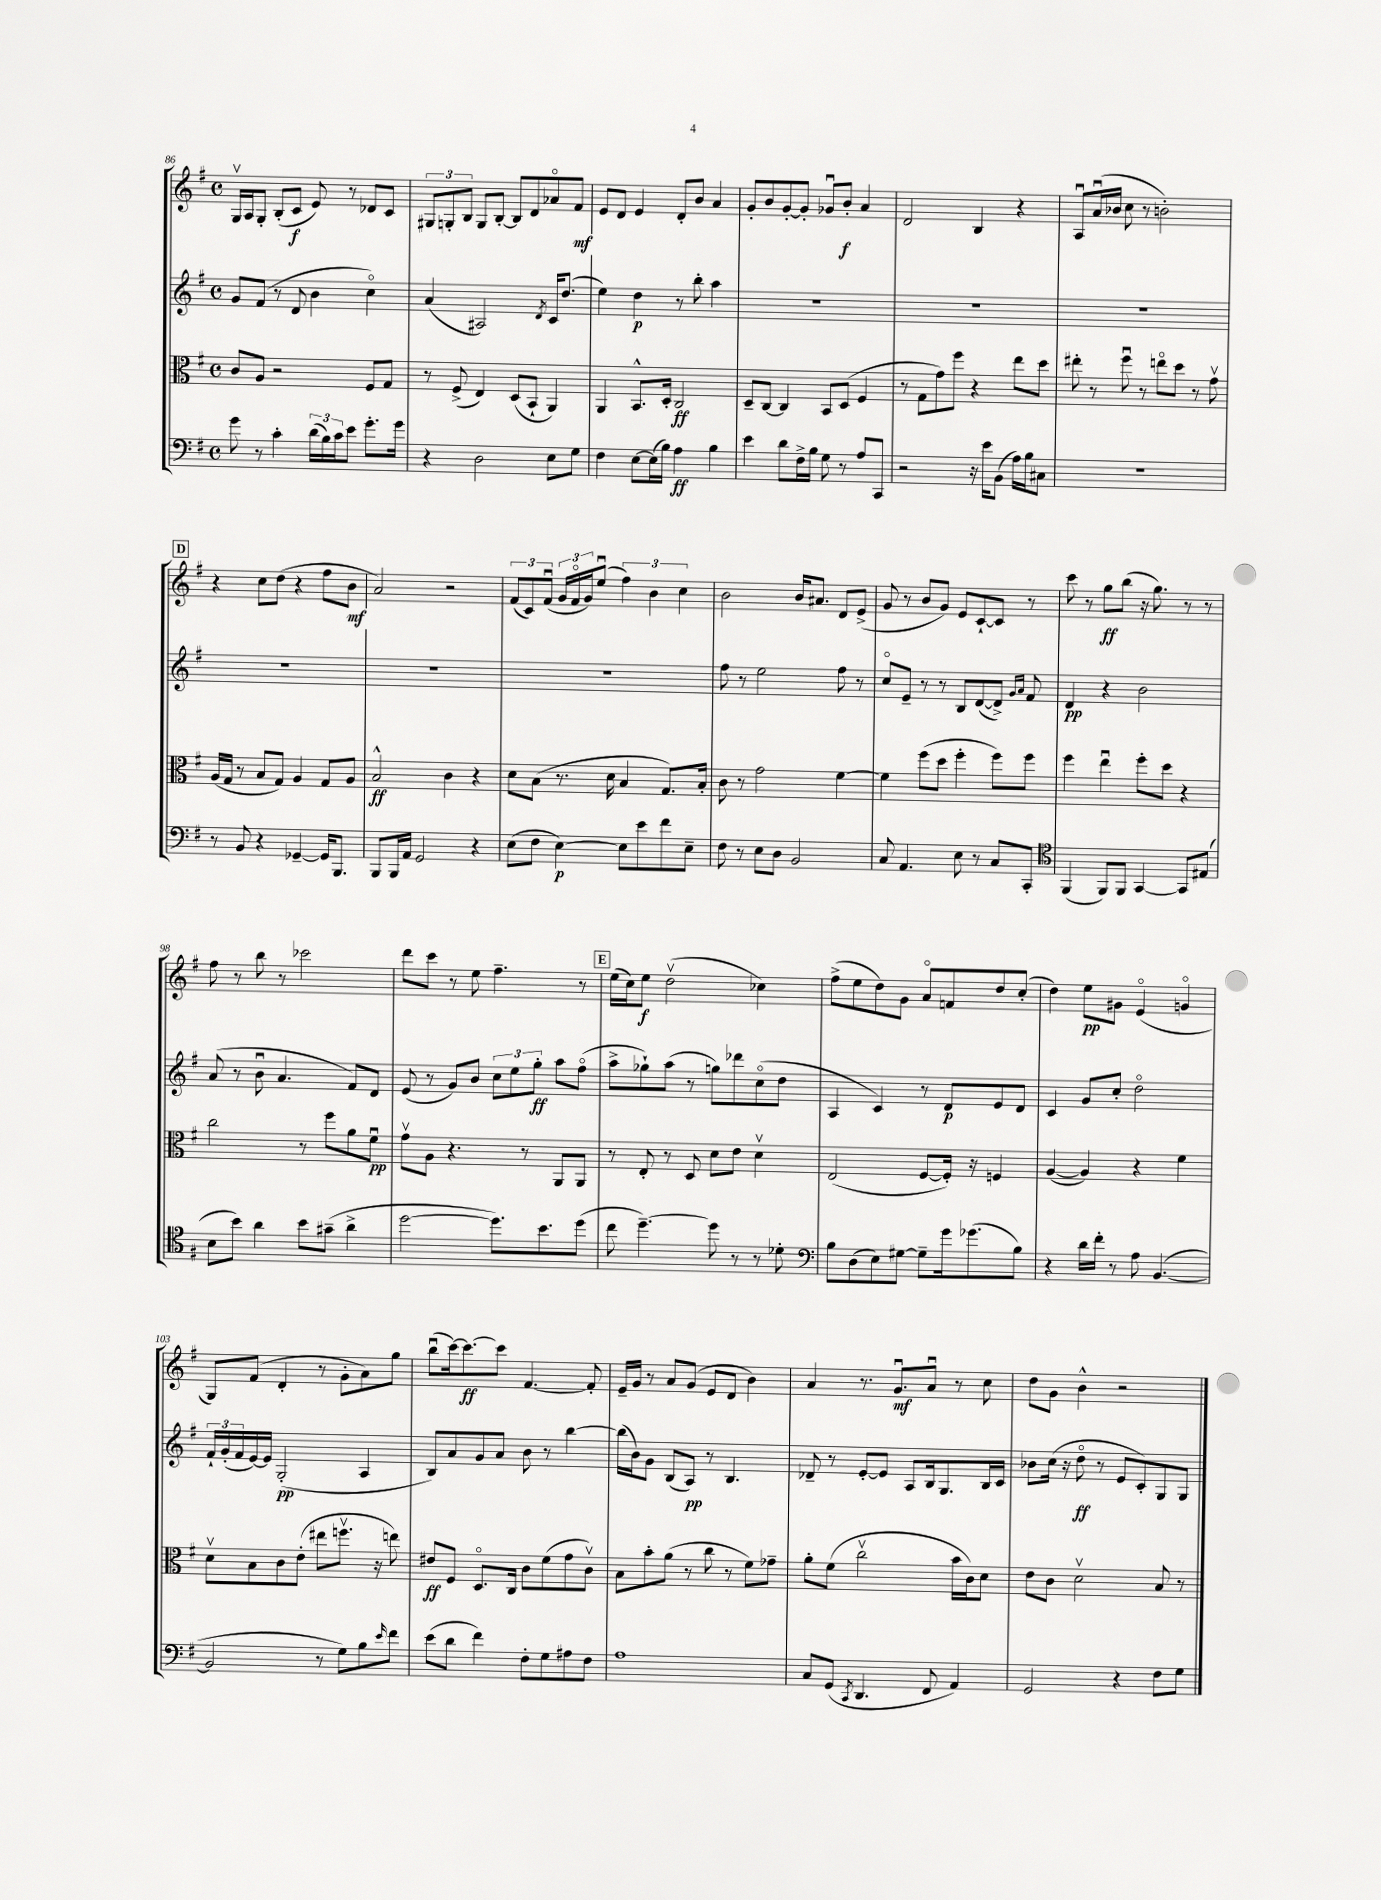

**kern	**dynam	**kern	**dynam	**kern	**dynam	**kern	**dynam
*part4	*part4	*part3	*part3	*part2	*part2	*part1	*part1
*staff4	*staff4	*staff3	*staff3	*staff2	*staff2	*staff1	*staff1
*clefF4	*	*clefC3	*	*clefG2	*	*clefG2	*
*k[f#]	*	*k[f#]	*	*k[f#]	*	*k[f#]	*
*M4/4	*	*M4/4	*	*M4/4	*	*M4/4	*
*met(c)	*	*met(c)	*	*met(c)	*	*met(c)	*
=86	=86	=86	=86	=86	=86	=86	=86
8g\	.	8c/L	.	8g/L	.	16Gv/LL	.
.	.	.	.	.	.	16A/J	.
8r	.	8A/J	.	(8f#/J	.	8G'/J	.
4c'\	.	2r	.	8r	.	(8B'/L	.
.	.	.	.	8d/	.	8c/J	f
(24d\LL	.	.	.	4b\	.	8e/)	.
24B\)	.	.	.	.	.	.	.
24c\J	.	.	.	.	.	.	.
8e\J	.	.	.	.	.	8r	.
8.g'\L	.	8F#/L	.	4cc\)	.	8d-X/L	.
.	.	8G/J	.	.	.	8c/J	.
16g\Jk	.	.	.	.	.	.	.
=87	=87	=87	=87	=87	=87	=87	=87
4r	.	8r	.	(4a/	.	12G#X/L	.
.	.	.	.	.	.	12Gn'/	.
.	.	(8F#^/	.	.	.	.	.
.	.	.	.	.	.	12B/J	.
2D\	.	4E/)	.	2A#X/)	.	8G/L	.
.	.	.	.	.	.	[8B'/J	.
.	.	(8D/L	.	.	.	8B/L]	.
.	.	8BB`/J	.	.	.	8d/	.
.	.	.	.	8qd/	.	.	.
8E\L	.	4AA/)	.	16c/KL	.	8a-X/	.
.	.	.	.	(8.dd/J	.	.	.
8G\J	.	.	.	.	.	8f#/J	mf
=88	=88	=88	=88	=88	=88	=88	=88
4F#\	.	4AA/	.	4ee\)	.	8e/L	.
.	.	.	.	.	.	8d/J	.
[8E\L	.	8.BB^^/L	.	4dd\	p	4e/	.
(16E\L]	.	.	.	.	.	.	.
16B\JJ)	.	16D'/Jk	.	.	.	.	.
4A\	ff	2C/	ff	8r	.	8d'/L	.
.	.	.	.	8bb'\	.	8b/J	.
4B\	.	.	.	4aa\	.	4a/	.
=89	=89	=89	=89	=89	=89	=89	=89
4e\	.	8D~/L	.	1r	.	8g'/L	.
.	.	[8C/J	.	.	.	8b/	.
8d\L	.	4C/]	.	.	.	[8g'/	.
16F#^\L	.	.	.	.	.	8g'/J]	.
16B\JJ	.	.	.	.	.	.	.
8G\	.	8BB/L	.	.	.	8g-Xu/L	.
8r	.	(8D/J	.	.	.	8b'/J	f
8A/L	.	4F#/	.	.	.	4a/	.
8CC/J	.	.	.	.	.	.	.
=90	=90	=90	=90	=90	=90	=90	=90
2r	.	8r	.	1r	.	2d/	.
.	.	8G\L	.	.	.	.	.
.	.	8g\)	.	.	.	.	.
.	.	8ff#\J	.	.	.	.	.
16r	.	4r	.	.	.	4B/	.
16e\KL	.	.	.	.	.	.	.
(8BB\J	.	.	.	.	.	.	.
16A\LL)	.	8ee\L	.	.	.	4r	.
16B\J	.	.	.	.	.	.	.
8C#X\J	.	8dd\J	.	.	.	.	.
=91	=91	=91	=91	=91	=91	=91	=91
1r	.	8ee#X'\	.	1r	.	8Au/L	.
.	.	8r	.	.	.	(16au/L	.
.	.	.	.	.	.	16b-X/JJ	.
.	.	8ff#u\	.	.	.	8cc\	.
.	.	8r	.	.	.	8r	.
.	.	8een\L	.	.	.	2bn'\)	.
.	.	8dd\J	.	.	.	.	.
.	.	8r	.	.	.	.	.
.	.	8gv\	.	.	.	.	.
!!LO:LB:g=z
!!LO:REH:place=s1:t=D
=92	=92	=92	=92	=92	=92	=92	=92
8r	.	(16A/LL	.	1r	.	4r	.
.	.	16G/JJ	.	.	.	.	.
8BB/	.	8r	.	.	.	.	.
4r	.	8B/L	.	.	.	8cc\L	.
.	.	8G/J)	.	.	.	(8dd\J	.
[4GG-X~/	.	4A/	.	.	.	4r	.
16GG-/KL]	.	8G/L	.	.	.	8ff#\L	.
8.BBB/J	.	.	.	.	.	.	.
.	.	8A/J	.	.	.	8b\J	mf
=93	=93	=93	=93	=93	=93	=93	=93
8BBB/L	.	2B^^/	ff	1r	.	2a/)	.
16BBB/L	.	.	.	.	.	.	.
16AA/JJ	.	.	.	.	.	.	.
2GG/	.	.	.	.	.	.	.
.	.	4c\	.	.	.	2r	.
4r	.	4r	.	.	.	.	.
=94	=94	=94	=94	=94	=94	=94	=94
(8E\L	.	8d\L	.	1r	.	(12f#/L	.
.	.	.	.	.	.	12c/)	.
8F#\J	.	(8B\J	.	.	.	.	.
.	.	.	.	.	.	(12f#u/J	.
[4E\)	p	8.r	.	.	.	24g/LL	.
.	.	.	.	.	.	24f#/	.
.	.	.	.	.	.	24g/J)	.
.	.	.	.	.	.	(8eeu/J	.
.	.	16d\	.	.	.	.	.
8E\L]	.	4B/	.	.	.	6ff#\)	.
8e\	.	.	.	.	.	.	.
.	.	.	.	.	.	6b\	.
8f#\	.	8.G/L)	.	.	.	.	.
.	.	.	.	.	.	6cc\	.
8E~\J	.	.	.	.	.	.	.
.	.	16B'/Jk	.	.	.	.	.
=95	=95	=95	=95	=95	=95	=95	=95
8F#\	.	8c\	.	8ff#\	.	2b\	.
8r	.	8r	.	8r	.	.	.
8E\L	.	2g\	.	2ee\	.	.	.
8D\J	.	.	.	.	.	.	.
2BB/	.	.	.	.	.	16b/KL	.
.	.	.	.	.	.	8.a#X/J	.
.	.	[4f#\	.	8ff#\	.	8d/L	.
.	.	.	.	8r	.	(8e^/J	.
=96	=96	=96	=96	=96	=96	=96	=96
8C/	.	4f#\]	.	8cc/L	.	8g/	.
4.AA/	.	.	.	8e~/J	.	8r	.
.	.	(8ff#\L	.	8r	.	8b/L	.
.	.	8dd\J	.	8r	.	8g/J)	.
8E\	.	4ff#'\	.	8B/L	.	8e/L	.
8r	.	.	.	([8d/	.	[8c`/	.
8C/L	.	8ff#\L)	.	8d^/J])	.	8c/J]	.
.	.	.	.	16qqg/LL	.	.	.
.	.	.	.	16qqa/JJ	.	.	.
8CC'/J	.	8ff#\J	.	8f#/	.	8r	.
=97	=97	=97	=97	=97	=97	=97	=97
*clefC4	*	*	*	*	*	*	*
(4FF#/	.	4ff#\	.	4d/	pp	8ccc\	.
.	.	.	.	.	.	8r	.
8FF#/L)	.	4eeu\	.	4r	.	8gg\L	ff
8FF#/J	.	.	.	.	.	(8bb\J	.
[4GG/	.	8ff#'\L	.	2b\	.	16r	.
.	.	.	.	.	.	8.gg\)	.
.	.	8dd\J	.	.	.	.	.
8GG/L]	.	4r	.	.	.	8r	.
(8E#X/J	.	.	.	.	.	8r	.
!!LO:LB:g=z
=98	=98	=98	=98	=98	=98	=98	=98
8B\L	.	2cc\	.	(8a/	.	8ff#\	.
8b\J)	.	.	.	8r	.	8r	.
4a\	.	.	.	8bu\	.	8bb\	.
.	.	.	.	4.a/	.	8r	.
8b\L	.	8r	.	.	.	2ccc-X\	.
(8g#X~\J	.	8ff#\L	.	.	.	.	.
4a^\	.	8a\	.	8f#/L)	.	.	.
.	.	8f#u\J	pp	8d/J	.	.	.
=99	=99	=99	=99	=99	=99	=99	=99
[2dd\	.	8gv\L	.	(8e/	.	8ddd\L	.
.	.	8A\J	.	8r	.	8ccc\J	.
.	.	4.r	.	8g/L)	.	8r	.
.	.	.	.	8b/J	.	8ee\	.
8.dd\L])	.	.	.	12cc\L	.	4.ff#~\	.
.	.	.	.	12ee\	.	.	.
.	.	8r	.	.	.	.	.
.	.	.	.	12gg'\J	ff	.	.
8.b\	.	.	.	.	.	.	.
.	.	8AA/L	.	8aa\L	.	.	.
(8dd\J	.	8AA/J	.	(8ff#\J	.	8r	.
!!LO:REH:place=s1:t=E
=100	=100	=100	=100	=100	=100	=100	=100
8cc\	.	8r	.	8aa^\L	.	(16ee\LL	.
.	.	.	.	.	.	16cc\J)	.
[4.dd~\)	.	8E'/	.	8gg-X`\)	.	8ee\J	f
.	.	8r	.	(8aa\J	.	(2ddv\	.
.	.	8D/	.	8r	.	.	.
8dd\]	.	8d\L	.	8ggn\L)	.	.	.
8r	.	8e\J	.	8ddd-X\	.	.	.
8r	.	4dv\	.	(8cc\	.	4cc-X\)	.
8d-X'\	.	.	.	8dd\J	.	.	.
=101	=101	=101	=101	=101	=101	=101	=101
*clefF4	*	*	*	*	*	*	*
8B\L	.	(2E/	.	4A/	.	(8ff#^\L	.
(8D\	.	.	.	.	.	8ee\	.
8E\)	.	.	.	4c/)	.	8dd\)	.
[8G#X\J	.	.	.	.	.	8g\J	.
8G#~\L]	.	[8F#/L	.	8r	.	8a/L	.
16g\k	.	16F#'/Jk])	.	8d/L	p	8fn/	.
(8.g-X\	.	16r	.	.	.	.	.
.	.	4Fn/	.	8e/	.	8dd/	.
8B\J)	.	.	.	8d/J	.	(8cc'/J	.
=102	=102	=102	=102	=102	=102	=102	=102
4r	.	([4A/	.	4c/	.	4dd\)	.
16d\LL	.	4A/])	.	8g/L	.	8ee\L	pp
16f#'\JJ	.	.	.	.	.	.	.
8r	.	.	.	8cc'/J	.	8g#X\J	.
8A\	.	4r	.	2dd\	.	(4e/	.
([4.BB/	.	.	.	.	.	.	.
.	.	4f#\	.	.	.	4gn/	.
!!LO:LB:g=z
=103	=103	=103	=103	=103	=103	=103	=103
2BB/]	.	8dv\L	.	24f#`/LL	.	8G/L)	.
.	.	.	.	(24g'/	.	.	.
.	.	.	.	24f#/	.	.	.
.	.	8B\	.	[16e/)	.	(8f#/J	.
.	.	.	.	16e/JJ]	.	.	.
.	.	8c\	.	(2G'/	pp	4d'/	.
.	.	(8e'\J	.	.	.	.	.
8r	.	8ee#X\L	.	.	.	8r	.
8G\L)	.	8.ffnv\J	.	.	.	8g'\L	.
8B\	.	.	.	4A/	.	8a\)	.
.	.	16r	.	.	.	.	.
16qqe/	.	.	.	.	.	.	.
8f#\J	.	8een\)	.	.	.	8gg\J	.
=104	=104	=104	=104	=104	=104	=104	=104
(8e\L	.	8e#X/L	ff	8B/L)	.	(8bbu\L	.
8d\J	.	8F#/J	.	8a/	.	[16ccc\k)	.
.	.	.	.	.	.	8.ccc\_	ff
4f#\)	.	8.D/L	.	8g/	.	.	.
.	.	.	.	8a/J	.	8ccc\J]	.
.	.	16C/Jk	.	.	.	.	.
8F#'\L	.	8c\L	.	8b\	.	[4.f#/	.
8G\	.	(8f#\	.	8r	.	.	.
8A#X\	.	8g\	.	[4bb\	.	.	.
8F#\J	.	8cv\J)	.	.	.	8f#'/]	.
=105	=105	=105	=105	=105	=105	=105	=105
1A	.	8B\L	.	(16bb\LL]	.	16e~/LL	.
.	.	.	.	16b\J)	.	16g/JJ	.
.	.	8b'\	.	8g\J	.	8r	.
.	.	(8a\J	.	(8B/L	.	8a/L	.
.	.	8r	.	8A/J)	pp	(8g/J	.
.	.	8cc\	.	8r	.	8e/L	.
.	.	8r	.	4.B/	.	8d/J	.
.	.	8f#\L)	.	.	.	4b\)	.
.	.	8g-X~\J	.	.	.	.	.
=106	=106	=106	=106	=106	=106	=106	=106
8C/L	.	8a'\L	.	8d-X~/	.	4a/	.
(8GG/J	.	(8f#\J	.	8r	.	.	.
8qCC/	.	.	.	.	.	.	.
4.DD/	.	2ccv\	.	[8e'/L	.	8.r	.
.	.	.	.	8e/J]	.	.	.
.	.	.	.	.	.	8.gu/L	mf
.	.	.	.	8A/L	.	.	.
8FF#/	.	.	.	16B/k	.	8au/J	.
.	.	.	.	8.G/	.	.	.
4AA/)	.	16b\LL	.	.	.	8r	.
.	.	16c\J)	.	.	.	.	.
.	.	8d\J	.	16B/L	.	8cc\	.
.	.	.	.	16c/JJ	.	.	.
=107	=107	=107	=107	=107	=107	=107	=107
2GG/	.	8e\L	.	8b-X\L	.	8dd\L	.
.	.	8c\J	.	(16cc\Jk	.	8g\J	.
.	.	.	.	16r	.	.	.
.	.	2dv\	.	8dd\	ff	4b^^\	.
.	.	.	.	8r	.	.	.
4r	.	.	.	8e/L	.	2r	.
.	.	.	.	8c'/)	.	.	.
8F#\L	.	8B/	.	8G/	.	.	.
8G\J	.	8r	.	8G/J	.	.	.
==	==	==	==	==	==	==	==
*-	*-	*-	*-	*-	*-	*-	*-
